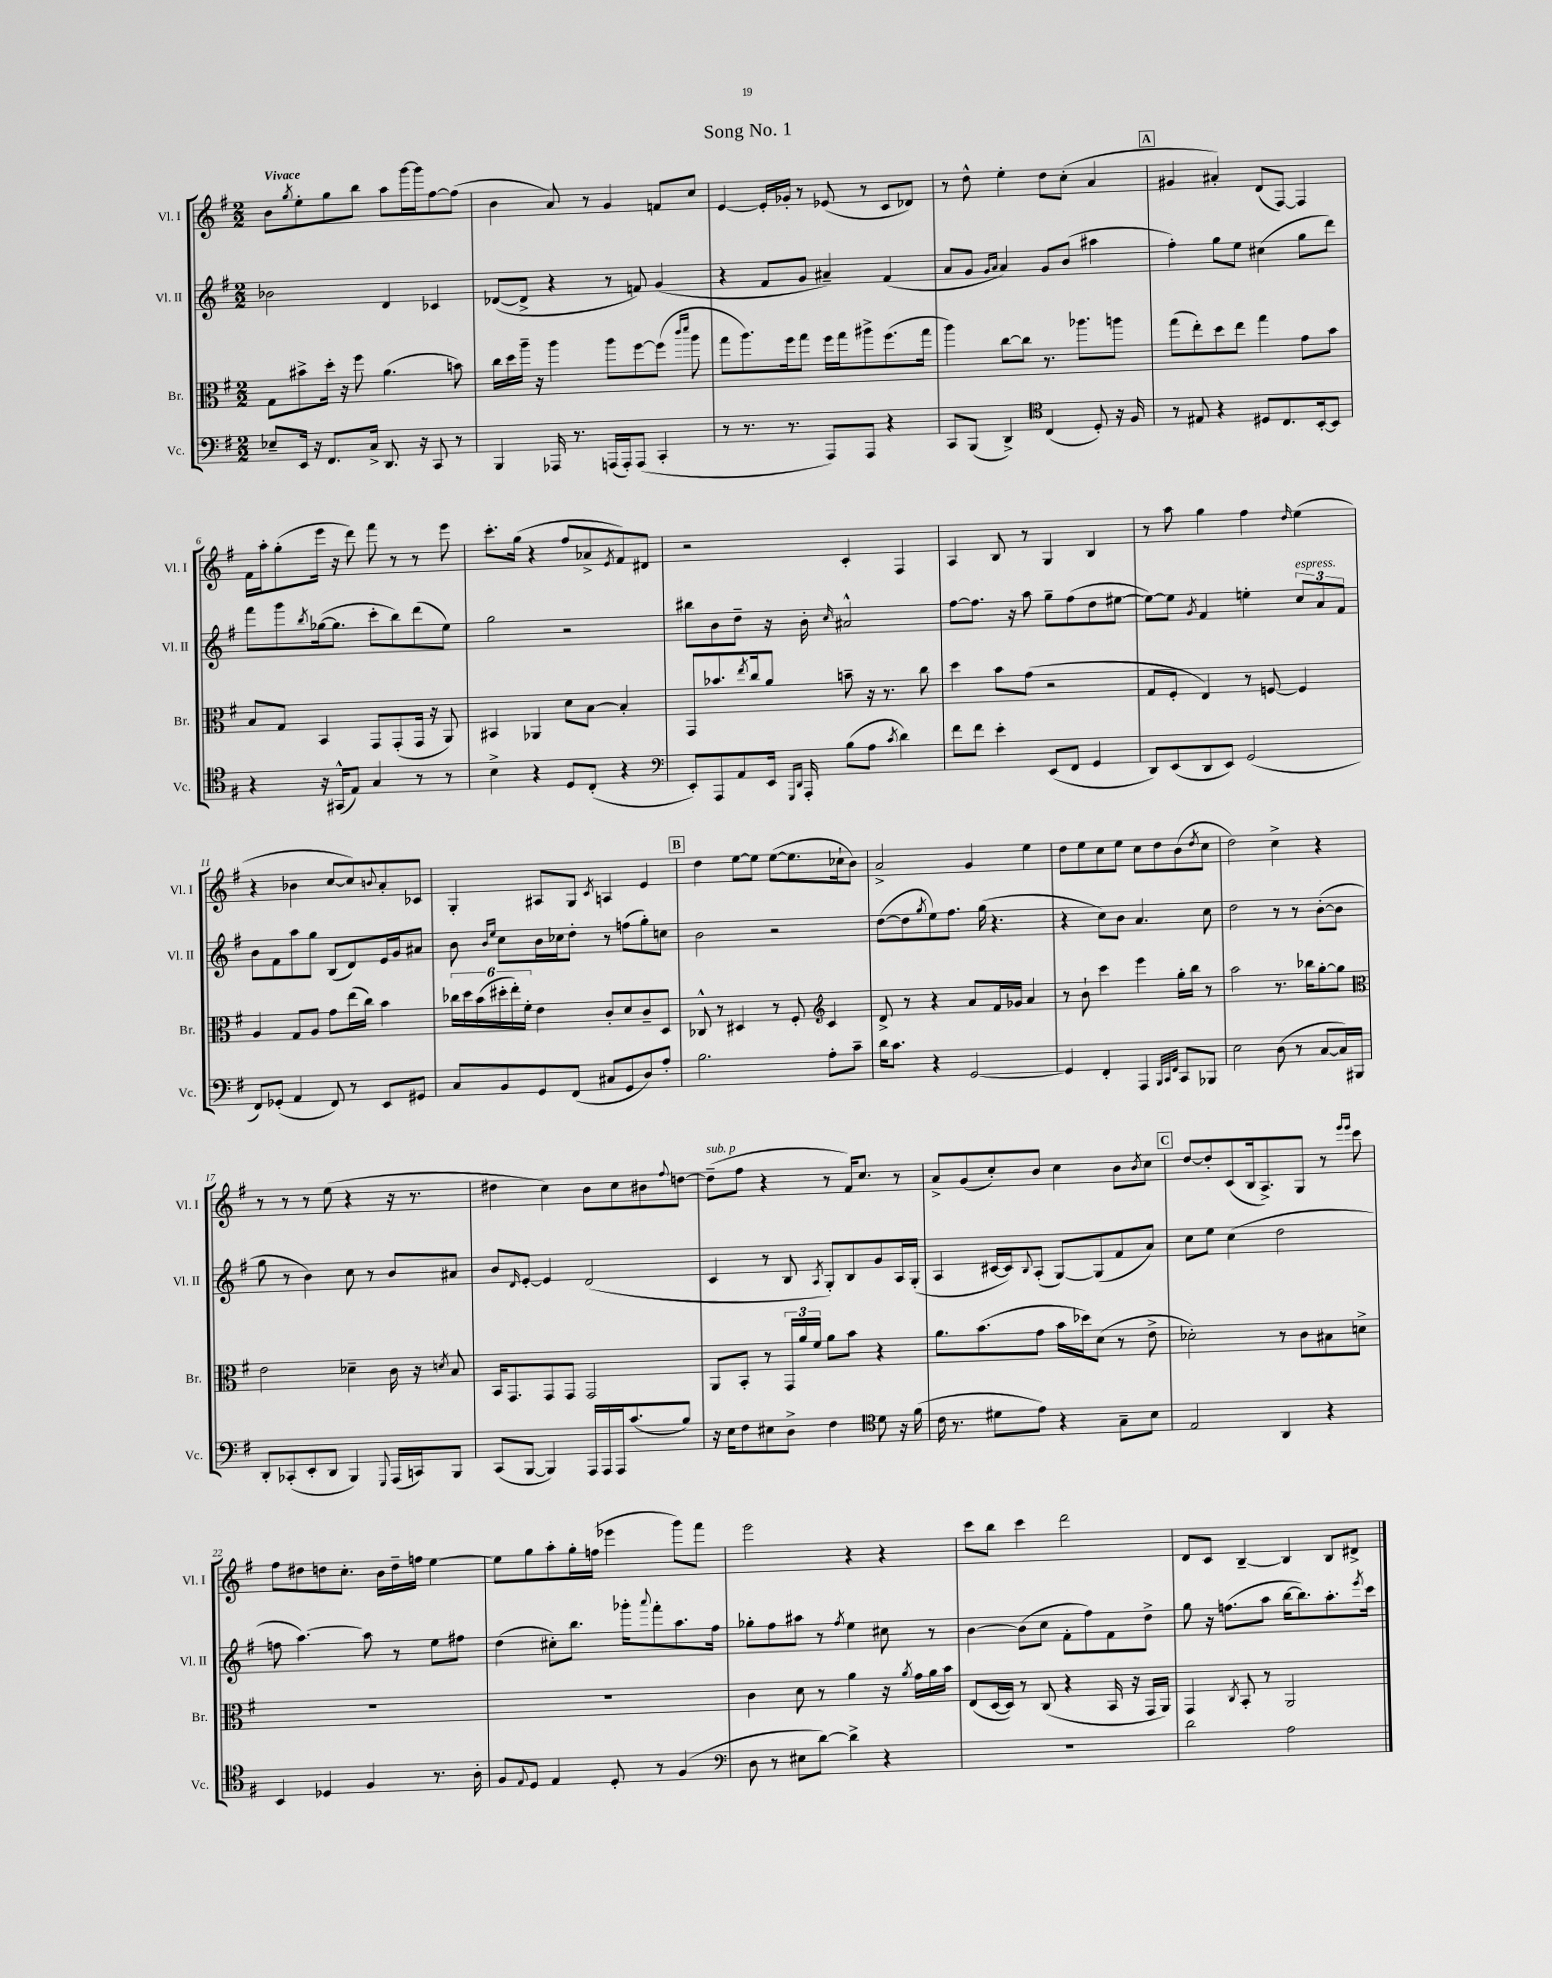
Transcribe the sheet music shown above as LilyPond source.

\header { title = "Song No. 1" }
<<
\new StaffGroup <<
\new Staff = "s0" \with { instrumentName = "Vl. I" shortInstrumentName = "Vl. I" } {
    \clef treble \key g \major \numericTimeSignature \time 2/2 \tempo "Vivace"
    b'8 \acciaccatura { g''8 } e''8-. g''8 b''8 a''8 g'''16~ g'''16 fis''8~ fis''8( |
    b'4 a'8) r8 g'4 f'8 c''8 |
    e'4~ e'16-. ges'16-. r8 ees'8( r8 c'8 des'8) |
    r8 d''8-^ e''4-. d''8 c''8-.( a'4 |
    \mark \markup { \box "A" } gis'4 ais'4-.) d'8( fis8~) fis4 |
    fis'16 a''16-. g''8-.( e'''16 r16 d'''8) fis'''8 r8 r8 e'''8 |
    c'''8.-. g''16( r4 fis''8 aes'8-> \acciaccatura { e'8 } fis'8) dis'8 |
    r2 c'4-. fis4 |
    a4 b8 r8 g4 b4 |
    r8 a''8 g''4 fis''4 \grace { d''16 } e''4( |
    r4 bes'4 c''8~ c''8) \appoggiatura { b'8 } a'8-. ces'8 |
    g4-. ais8 g8 \acciaccatura { c'8 } a4 e'4 |
    \mark \markup { \box "B" } d''4 e''8~ e''8 e''8~( e''8. ces''16-! b'8) |
    a'2-> g'4 e''4 |
    d''8 e''8 c''8 e''8 c''8 d''8 b'8( \acciaccatura { d''8 } c''8 |
    d''2) c''4-> r4 |
    r8 r8 r8 e''8( r4 r16 r8. |
    dis''4 c''4) b'8 c''8 bis'8 \appoggiatura { fis''8 } d''8~ |
    d''8--^\markup { \italic "sub. p" }( fis''8 r4 r8 fis'16) c''8. r8 |
    a'8-> g'8( c''8-.) b'8 c''4 b'8 \acciaccatura { b'8 } c''8 |
    \mark \markup { \box "C" } d''8~ d''8-. c'8( b16 a8.->) g8 r8 \grace { e'''16 e'''16 } c'''8 |
    fis''8 dis''8 d''8 c''8.-. b'16 d''16-- f''16 e''4~ |
    e''8 g''8 a''8-. g''16-. f''16( ees'''4 g'''8) fis'''8 |
    e'''2 r4 r4 |
    c'''8 b''8 c'''4 d'''2 |
    d'8 c'8 b4~-- b4 b8 dis'8-> \bar "|." |
}
\new Staff = "s1" \with { instrumentName = "Vl. II" shortInstrumentName = "Vl. II" } {
    \clef treble \key g \major \numericTimeSignature \time 2/2
    bes'2 d'4 ces'4 |
    des'8~( des'8-> r4 r8 f'8) g'4( |
    r4 fis'8 g'8 ais'4--) fis'4( |
    a'8 g'8 \grace { g'16 a'16 } a'4) g'8 b'8( ais''4 |
    \mark \markup { \box "A" } fis''4-.) g''8 e''8 cis''4( g''8 d'''8) |
    fis'''8 g'''8 \acciaccatura { b''8 } ges''16~( ges''8. c'''8-. b''8) d'''8( e''8) |
    g''2 r2 |
    bis''8 b'8 d''8-- r16 b'16-. \grace { c''16 } ais'2-^ |
    fis''8~ fis''8. r16 a''8 g''8-- fis''8( d''8 eis''8~ |
    eis''8~) eis''8 \acciaccatura { g'8 } fis'4 e''4-. \tuplet 3/2 { c''8^\markup { \italic "espress." } a'8 fis'8 } |
    b'8 fis'8 a''8 g''8 b8( d'8) e'16 g'16 ais'8 |
    b'8 \grace { b'16 e''16 } c''8 b'16 ces''16 d''8-. r8 f''8( g''8-.) c''8 |
    \mark \markup { \box "B" } b'2 r2 |
    d''8~( d''8 \acciaccatura { g''8 } e''8) fis''8. g''16( r4. |
    r4 c''8) b'8 a'4. c''8 |
    d''2 r8 r8 b'8~-.( b'8 |
    g''8 r8 b'4) c''8 r8 b'8 ais'8 |
    b'8 \grace { d'16 } e'8~-. e'4 d'2( |
    c'4 r8 b8 \acciaccatura { a8 } g8-.) b8 g'8 a16 g16-.( |
    a4 cis'16~ cis'16) \appoggiatura { b8 } a8-.( g8~) g8( fis'8 a'8) |
    \mark \markup { \box "C" } c''8 e''8 c''4( d''2 |
    f''8 a''4.~) a''8 r8 e''8 fis''8 |
    d''4( cis''8-.) b''8. ges'''16-. \appoggiatura { a'''8 } fis'''8-. a''8. fis''16 |
    ges''8-. fis''8 ais''8 r8 \acciaccatura { fis''8 } e''4 cis''8 r8 |
    b'4~ b'8( c''8 fis'8-. fis''8) fis'8 d''8-> |
    g''8 r16 f''8.( a''8 b''16~ b''8.) a''8.-. \acciaccatura { e'''8 } c'''16 \bar "|." |
}
\new Staff = "s2" \with { instrumentName = "Br." shortInstrumentName = "Br." } {
    \clef alto \key g \major \numericTimeSignature \time 2/2
    g8 bis'8-> d''16-. r16 fis''8 a'4.( b'8) |
    c''16 d''16 a''16-- r16 a''4 a''8 fis''8~ fis''8( \grace { c'''16 d'''16 } a''8 |
    g''8 a''8.) fis''16 g''8 fis''16 g''16 ais''8-> fis''8.( g''16 |
    a''4) c''8~ c''8 r8. aes''8. a''8 |
    \mark \markup { \box "A" } g''8( e''8-.) d''8 e''8 g''4 g'8 b'8 |
    b8 g8 b,4 g,8 g,8-.( g,16 r16 a,8) |
    bis,4 aes,4 d'8 b8~ b4-. |
    g,8 bes'8. \acciaccatura { e''8 } c''16 a'8 b'8-- r16 r8. c''8 |
    d''4 b'8 g'8( r2 |
    g8 fis8-. e4) r8 f8~ f4 |
    a4 g8 a8 g'8 e''16( c''16) b'4 |
    \tuplet 6/4 { ces''16 d''16 b'16( dis''16-. e''16-.) fis'16-. } e'4 c'8-. d'8 c'8-- d8 |
    \mark \markup { \box "B" } ces8-^ r8 dis4 r8 fis8-. \clef treble c'4 |
    d'8-> r8 r4 a'8 fis'16 ges'16 a'4 |
    r8 b'8-! c'''4 e'''4 g''16-. b''16 r8 |
    a''2 r8. bes''16 g''8~-. g''8 |
    \clef alto e'2 des'4-- c'16 r16 \acciaccatura { d'8 } b8 |
    b,16 g,8. g,8 g,8 g,2 |
    a,8 b,8-. r8 \tuplet 3/2 { g,16 a'16 fis'16 } a'8 b'8 r4 |
    a'8. b'8.( g'8 b'16 des''16) d'8( r8 e'8-> |
    \mark \markup { \box "C" } des'2-.) r8 c'8 bis8 d'8-> |
    R1 |
    R1 |
    c'4 d'8 r8 a'4 r16 \acciaccatura { a'8 } g'16 a'16 b'16 |
    e8( d16~ d16) r8 c8( r4 b,16 r16 g,16 a,16) |
    g,4 \acciaccatura { c8 } b,8-. r8 a,2 \bar "|." |
}
\new Staff = "s3" \with { instrumentName = "Vc." shortInstrumentName = "Vc." } {
    \clef bass \key g \major \numericTimeSignature \time 2/2
    ees8-- e,16 r16 fis,8. c16-> d,8. r16 c,8 r8 |
    b,,4 aes,,16 r8. a,,16( a,,16-.) a,,8( c,4-. |
    r8 r8. r8. a,,8) a,,8 r4 |
    c,8 b,,8( d,4->) \clef tenor c4( d8-.) r16 fis16 |
    \mark \markup { \box "A" } r8 eis8 r4 dis8 c8. b,16~-. b,8 |
    r4 r16 gis,16-^( e8) g4 r8 r8 |
    b4-> r4 d8 c8-.( r4 |
    \clef bass e,8-.) a,,8 a,8 e,16 \grace { g,,16 d,16 } a,,16-. b8( a8 \acciaccatura { c'8 } d'4) |
    fis'8 fis'8 e'4-. e,8( fis,8 g,4 |
    d,8) e,8( d,8 e,8) g,2( |
    fis,8) ges,8-.( a,4 fis,8) r8 e,8 gis,8 |
    c8 b,8 g,8 fis,8( cis8 g,8 d8) a8-. |
    \mark \markup { \box "B" } b2. a8-. c'8-- |
    d'16 c'8. r4 g,2~ |
    g,4 fis,4-. a,,4 \grace { b,,32 c,32 fis,32 } c,8 bes,,8 |
    e2 d8( r8 c8~ c16) bis,,16 |
    d,8-. ces,8-.( e,8-. d,8 b,,4) \appoggiatura { g,,8 } a,,16( c,16) b,,8 |
    c,8( b,,8~ b,,4) a,,16 a,,16 a,,16 c'8.( b8) |
    r16 e16 fis8 eis8 d8-> fis4 \clef tenor d'8 r16 fis'16( |
    c'16 r8. dis'8 e'8) r4 g8-- b8 |
    \mark \markup { \box "C" } e2 a,4 r4 |
    b,4 des4 fis4 r8. a16-. |
    fis8 \appoggiatura { e8 } d8 e4 d8-. r8 fis4( |
    \clef bass d8 r8 eis8 d'8~) d'4-> r4 |
    R1 |
    d'2 a2 \bar "|." |
}
>>
>>
